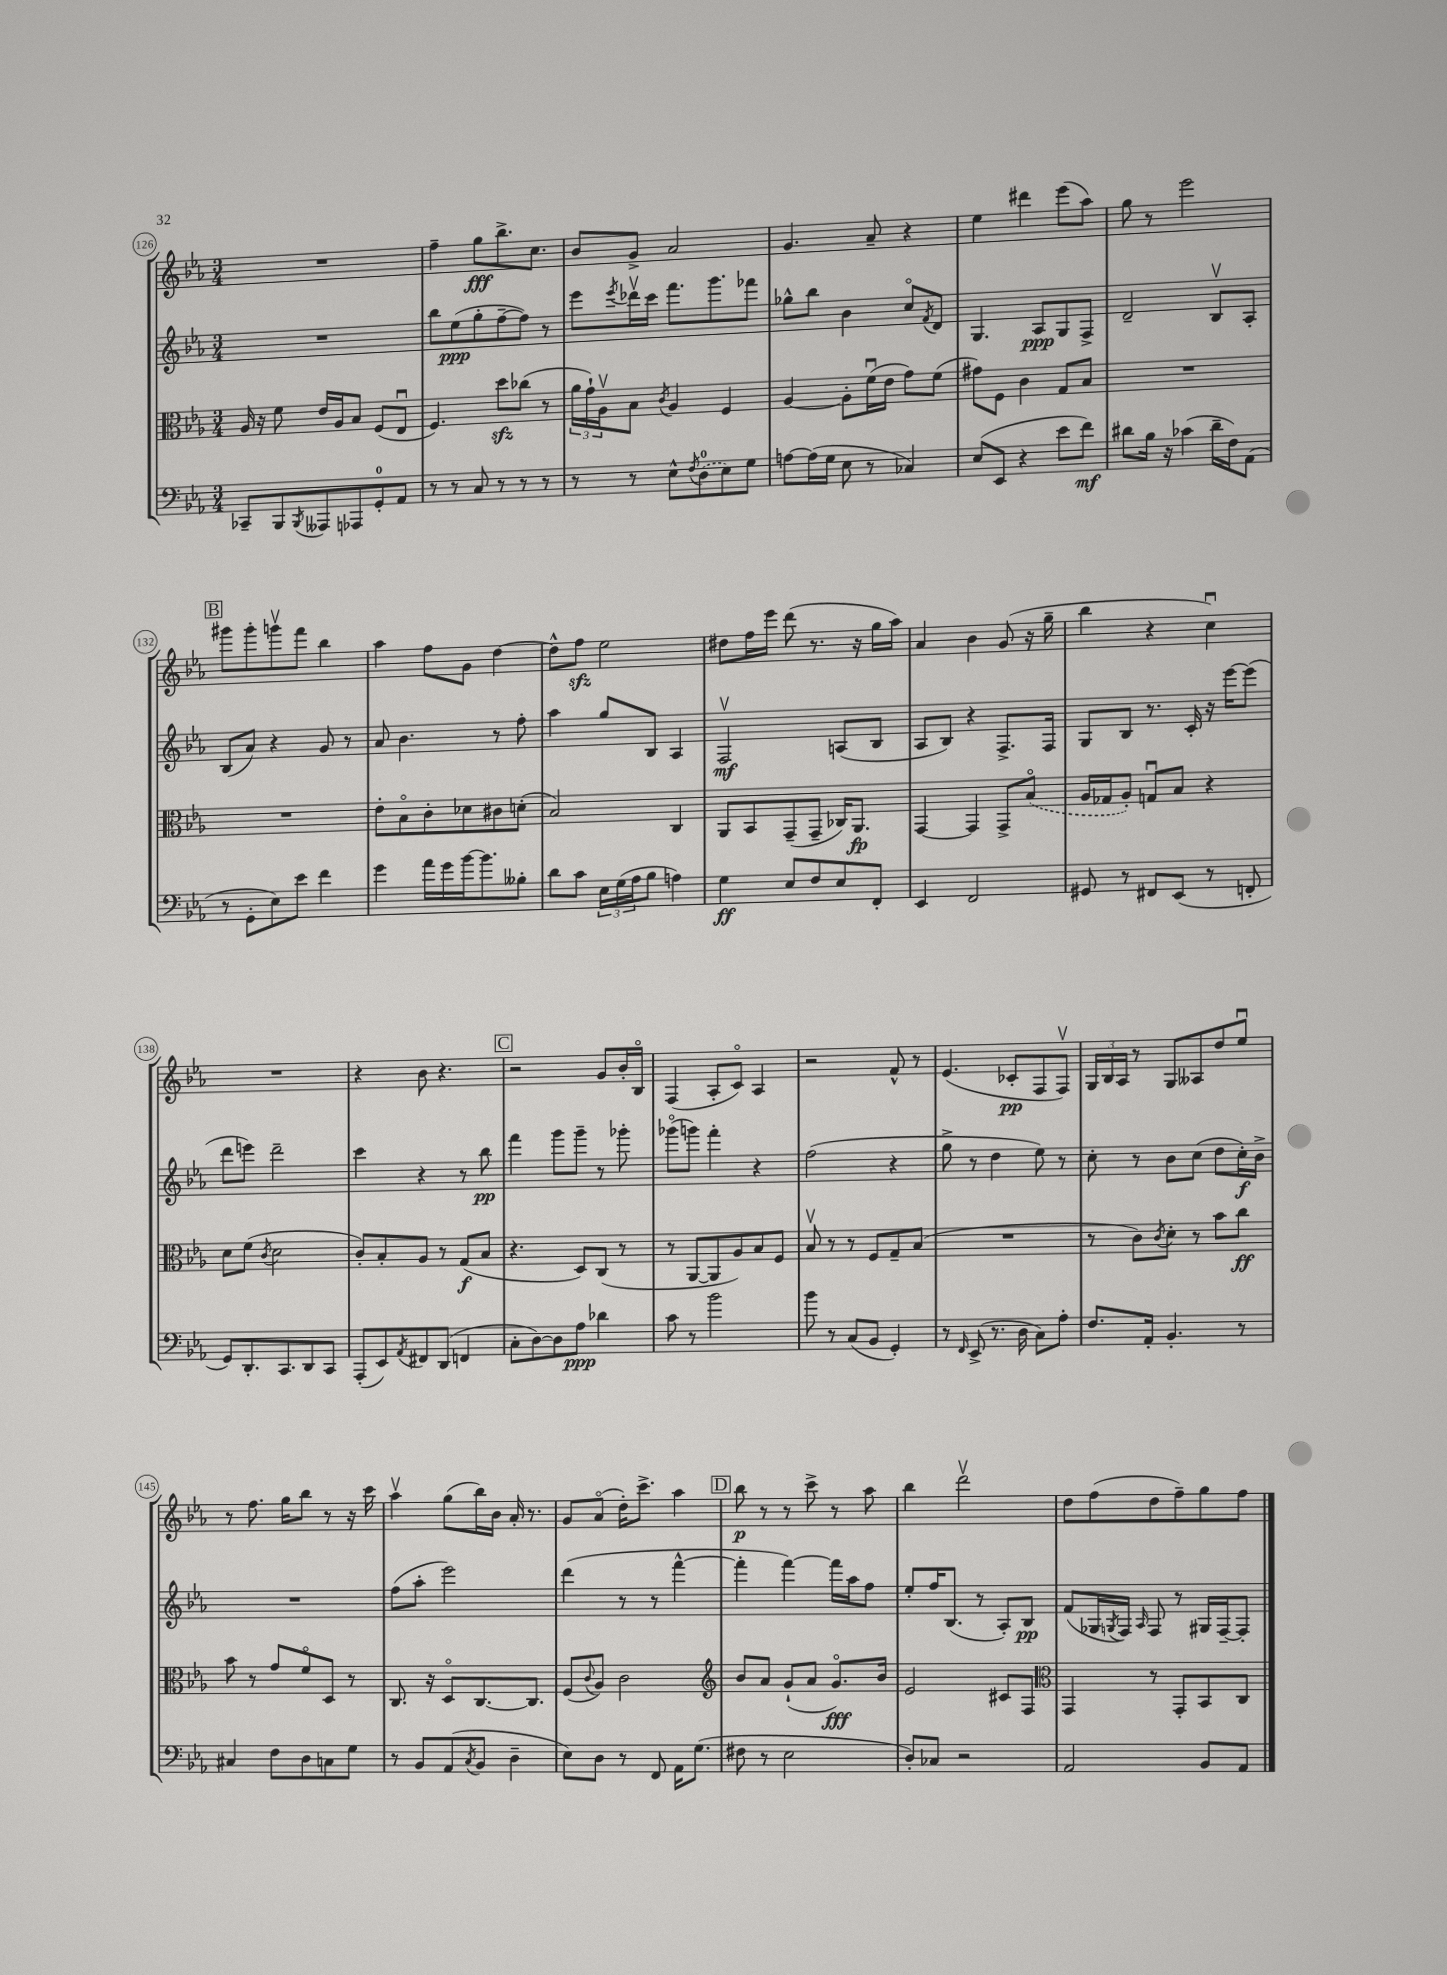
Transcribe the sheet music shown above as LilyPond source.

<<
\new StaffGroup <<
\new Staff = "s0" {
    \clef treble \key ees \major \numericTimeSignature \time 3/4
    R2. |
    f''4-- g''8\fff bes''8.-> c''8. |
    bes'8 g'8-> aes'2 |
    g'4. aes'8-- r4 |
    ees''4 dis'''4 ees'''8( aes''8) |
    g''8 r8 ees'''2 |
    \mark \markup { \box "B" } gis'''8 gis'''8-. g'''8\upbow f'''8 bes''4 |
    aes''4 f''8 g'8 d''4~ |
    d''8-^ f''8\sfz ees''2 |
    dis''8 f''16 ees'''16 d'''8( r8. r16 g''16 aes''16) |
    aes'4 bes'4 g'8( r16 g''16-- |
    bes''4 r4 c''4\downbow) |
    R2. |
    r4 bes'8 r4. |
    \mark \markup { \box "C" } r2 g'8 bes'16-. bes16\flageolet |
    f4( aes8-. c'8\flageolet) aes4 |
    r2 f'8-^ r8 |
    ees'4.( ces'8-.\pp f8 f8\upbow) |
    \tuplet 3/2 { g16 bes16 aes16 } r8 g8 aeses8 d''8 ees''8\downbow |
    r8 f''8. g''16 bes''8 r8 r16 c'''16 |
    aes''4\upbow g''8( bes''16) bes'16 aes'16-. r8. |
    g'8 aes'8\flageolet( d''16-.) c'''8.-> aes''4 |
    \mark \markup { \box "D" } bes''8\p r8 r8 c'''8-> r8 aes''8 |
    bes''4 d'''2\upbow |
    d''8 f''8( d''8 f''8--) g''8 f''8 \bar "|." |
}
\new Staff = "s1" {
    \clef treble \key ees \major \numericTimeSignature \time 3/4
    R2. |
    bes''8 ees''8\ppp( g''8-. f''8~-- f''8) r8 |
    ees'''8 \acciaccatura { ees'''8 } des'''16\upbow c'''16 f'''8. g'''8. fes'''8 |
    ges''8-^ bes''8 bes'4 c''8\flageolet \acciaccatura { f'8 } d'8 |
    g4. aes8\ppp g8 f8-> |
    d'2-- bes8\upbow aes8-. |
    \mark \markup { \box "B" } bes8( aes'8) r4 g'8 r8 |
    aes'8 bes'4. r8 f''8-. |
    aes''4 g''8 bes8 aes4 |
    f2\upbow\mf a8( bes8 |
    aes8 bes8) r4 f8.-> f16 |
    g8 bes8 r8. c'16-. r16 ees'''16~ ees'''8( |
    d'''8 e'''8) d'''2-- |
    c'''4 r4 r8 bes''8\pp |
    \mark \markup { \box "C" } f'''4 g'''8 g'''8-- r8 ges'''8-. |
    ges'''8\flageolet( g'''8) f'''4-. r4 |
    f''2( r4 |
    g''8-> r8 d''4 ees''8) r8 |
    c''8-. r8 bes'8 c''8( d''8 c''16-.\f) bes'16-> |
    R2. |
    f''8( aes''8-. ees'''2) |
    d'''4( r8 r8 f'''4~-^ |
    \mark \markup { \box "D" } f'''4-. f'''4~) f'''16 aes''16 f''8 |
    ees''8-. f''16 bes8.( r8 aes8-.) bes8\pp |
    f'8( ges16 \acciaccatura { g8 } f16) \grace { aes16 } f8 r8 gis16 f16~-- f8-. \bar "|." |
}
\new Staff = "s2" {
    \clef alto \key ees \major \numericTimeSignature \time 3/4
    aes16 r16 f'8 ees'16 aes16 bes8 f8( ees8\downbow |
    f4.) d''8\sfz ces''8( r8 |
    \tuplet 3/2 { aes'16 g'16-!) aes16\upbow } bes8 \acciaccatura { c'8 } aes4 f4 |
    aes4~ aes8-. f'16\downbow( ees'16 g'8) f'8( |
    gis'8) f8 c'4 g8 bes8 |
    R2. |
    \mark \markup { \box "B" } R2. |
    ees'8-. bes8\flageolet c'8-. des'8 cis'8 d'8-.( |
    bes2) c4 |
    aes,8 bes,8 g,8--( g,8-- ces16) aes,8.\fp |
    g,4~ g,4 g,8-> \once \slurDashed bes8\flageolet( |
    aes16 ges16 aes8-.) g8\downbow bes8 r4 |
    d'8 f'8( \acciaccatura { c'8 } d'2 |
    c'8-.) bes8-. aes8 r8 g8\f( bes8 |
    \mark \markup { \box "C" } r4. d8) c8( r8 |
    r8 aes,8~ aes,8 aes8) bes8 f8 |
    bes8\upbow r8 r8 f8 g8-- bes8( |
    R2. |
    r8 c'8) \acciaccatura { c'8 } d'8-. r8 bes'8 c''8\ff |
    bes'8 r8 g'8 f'8\flageolet d8 r8 |
    c8. r16 d8\flageolet c8.~ c8. |
    f8( \appoggiatura { c'8 } aes8) c'2 |
    \mark \markup { \box "D" } \clef treble bes'8 aes'8 g'8-!( aes'8 g'8.\flageolet\fff) bes'16 |
    ees'2 cis'8 f8 |
    \clef alto g,4 r8 g,8-. bes,8 c8 \bar "|." |
}
\new Staff = "s3" {
    \clef bass \key ees \major \numericTimeSignature \time 3/4
    ces,8-- bes,,8 \acciaccatura { bes,,8 } aeses,,8 aes,,8 g,8-0-. aes,8 |
    r8 r8 c8 r8 r8 r8 |
    r8 r8 ees8-^ \acciaccatura { f8 } \once \slurDashed d8-0( ees8) g8 |
    a8~ a16( g16 ees8 r8 ces4) |
    ees8( ees,8 r4 ees'8 f'8\mf) |
    dis'8 bes16 r16 ces'4( dis'16-- f16) aes,8( |
    \mark \markup { \box "B" } r8 g,8-. ees8) ees'8 f'4 |
    g'4 aes'16 g'16 bes'16~ bes'8. beses8-. |
    d'8 c'8 \tuplet 3/2 { ees16 g16( aes16 } bes8 a4) |
    g4\ff ees8 f8 ees8 f,8-. |
    ees,4 f,2 |
    gis,8 r8 fis,8 ees,8( r8 f,8-. |
    g,8) d,8.-. c,8. d,8 c,8 |
    aes,,8-.( ees,8) \acciaccatura { aes,8 } fis,8 d,8( f,4 |
    \mark \markup { \box "C" } c8-. d8~) d8 aes8\ppp des'4 |
    c'8 r8 bes'2 |
    bes'8 r8 c8( bes,8 g,4-.) |
    r8 \grace { f,16 } ees,8->( r8. d16 c8) aes8-. |
    f8. aes,16-. bes,4.-. r8 |
    cis4 f8 d8 c8 g8 |
    r8 bes,8 aes,8( \acciaccatura { c8 } bes,8 d4-- |
    ees8) d8 r8 f,8 aes,16 g8.( |
    \mark \markup { \box "D" } fis8 r8 ees2 |
    d8-.) ces8 r2 |
    aes,2 bes,8 aes,8 \bar "|." |
}
>>
>>
\layout { \context { \Score currentBarNumber = #126 \override BarNumber.stencil = #(make-stencil-circler 0.1 0.3 ly:text-interface::print) } }
